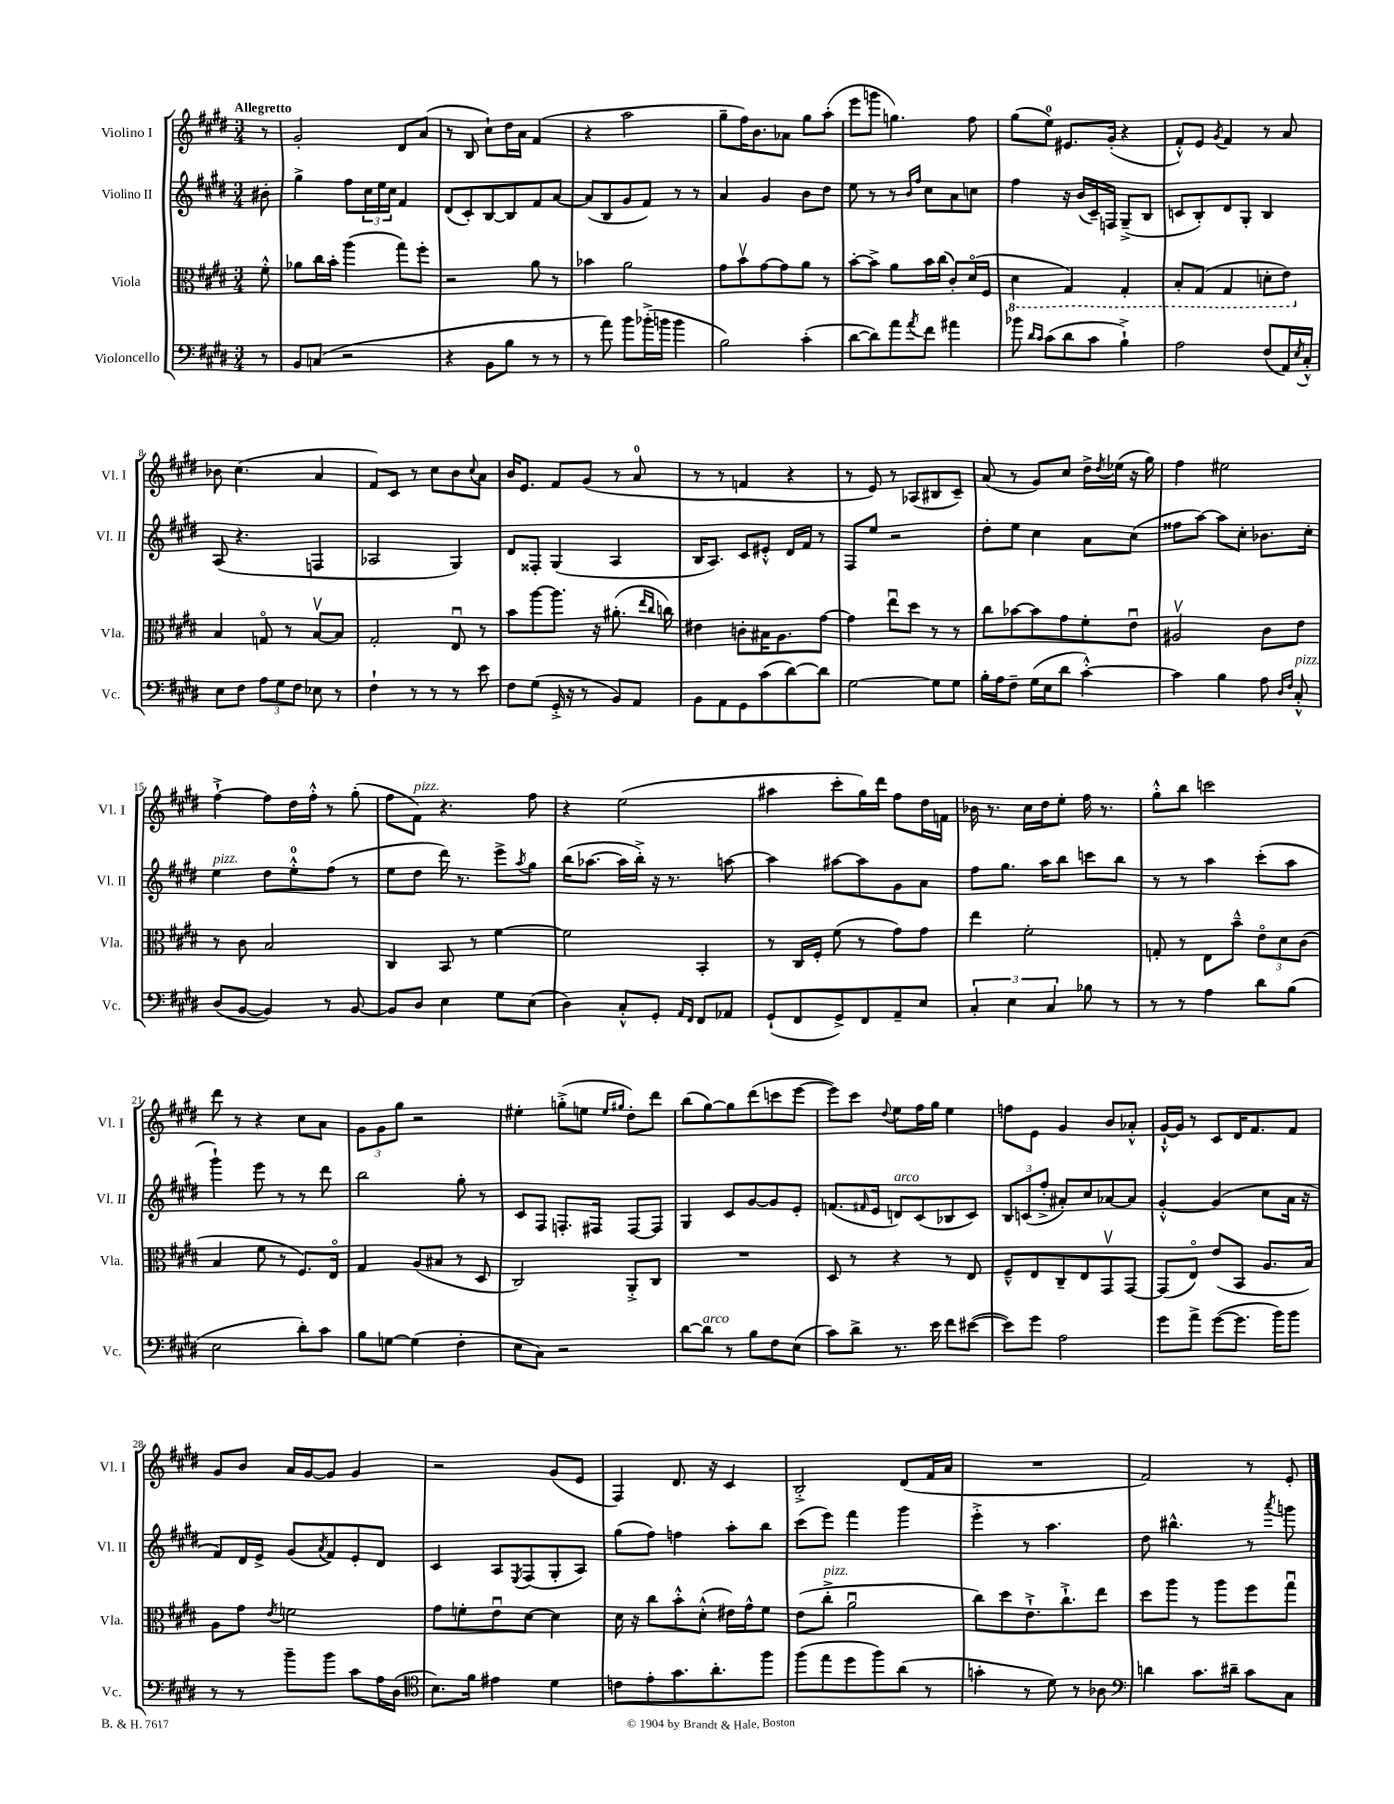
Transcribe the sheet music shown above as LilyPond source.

<<
\new StaffGroup <<
\new Staff = "s0" \with { instrumentName = "Violino I" shortInstrumentName = "Vl. I" } {
    \clef treble \key e \major \numericTimeSignature \time 3/4 \partial 8 \tempo "Allegretto"
    r8 |
    gis'2-. dis'8 a'8( |
    r8 b8 cis''8-!) dis''16 a'16 fis'4( |
    r4 a''2 |
    gis''8-- fis''16) b'8. aes'8 gis''8 a''8-.( |
    e'''8 g'''8 g''4.) fis''8 |
    gis''8( e''8-0) eis'8. gis'16-.( r4 |
    fis'8-.-^) e'8 \acciaccatura { gis'8 } fis'4 r8 a'8 |
    bes'8 cis''4.( a'4 |
    fis'8) cis'8 r8 cis''8 b'8 \appoggiatura { cis''8 } a'8 |
    b'16 e'8. fis'8 gis'8( r8 a'8-0 |
    r8 r8 f'4 r4 |
    r8 e'8) r8 aes8( bis8 cis'8--) |
    a'8( r8 gis'8) cis''8 dis''16-> \acciaccatura { dis''8 } ees''16( r16 gis''16) |
    fis''4 eis''2 |
    fis''4~-!-> fis''8 dis''16 fis''16-.-^ r8 gis''8-.( |
    fis''8 fis'8^\markup { \italic "pizz." }) r4. fis''8 |
    r4 e''2( |
    ais''4 cis'''8-. gis''16) dis'''16 fis''8 dis''16 f'16 |
    bes'16 r8. cis''16 dis''16 e''8-. fis''16 r8. |
    gis''8-.-^ b''8 c'''2 |
    dis'''8 r8 r4 cis''8 a'8 |
    \tuplet 3/2 { gis'8 gis'8 gis''8 } r2 |
    eis''4-. g''8-.->( e''8 \grace { e''16 gis''16 } dis''8-.) dis'''8 |
    b''8( gis''8~) gis''8 dis'''8( c'''8 e'''8~ |
    e'''8) cis'''8 \appoggiatura { dis''8 } e''8 fis''16 gis''16 e''4 |
    f''8 e'8 gis'4 b'8 aes'8-.-^ |
    gis'16~-!-^ gis'16 r8 cis'8 dis'16 fis'8. fis'8 |
    gis'8 b'8 a'16 gis'16~ gis'8 gis'4 |
    r2 gis'8( e'8 |
    fis4) dis'8. r16 cis'4 |
    b2-.-> dis'8( fis'16 a'16 |
    R2. |
    fis'2) r8 e'8-. \bar "|." |
}
\new Staff = "s1" \with { instrumentName = "Violino II" shortInstrumentName = "Vl. II" } {
    \clef treble \key e \major \numericTimeSignature \time 3/4 \partial 8
    bis'8-. |
    gis''4-> fis''8 \tuplet 3/2 { cis''16 e''16 cis''16 } fis'4 |
    dis'8( cis'8-.) b8~ b8 fis'8 a'8~ |
    a'8( b8 gis'8 fis'8) r8 r8 |
    a'4 gis'4 b'8 dis''8 |
    e''8 r8 r8 \grace { b'16 fis''16 } cis''8 a'8 c''8 |
    fis''4 r16 b'16( cis'16--) f16 gis8--->( b8 |
    c'8 b8-.) dis'8 gis8-. b4 |
    a8( r4. f4 |
    aes2 gis4) |
    dis'8 fisis8-. gis4( a4 |
    b16 a8.) cis'8 eis'8-.-^ dis'16 fis'16 r8 |
    fis8 e''8 r2 |
    dis''8-. e''8 cis''4 a'8 cis''8( |
    fisis''8 a''8~) a''8 cis''8-. bes'8. cis''16-. |
    e''4^\markup { \italic "pizz." } dis''8 e''8-0-.-^ fis''8( r8 |
    e''8 dis''8 dis'''16) r8. e'''8-> \acciaccatura { a''8 } gis''8 |
    b''16( aes''8.~ aes''16 b''16-.->) r16 r8. a''8~ |
    a''4 ais''8~ ais''8 gis'8 a'8 |
    fis''8 gis''8. a''16 b''8 c'''8 b''8 |
    r8 r8 a''4 cis'''8-.( a''8 |
    gis'''4-!) e'''8 r8 r8 dis'''8 |
    b''2 gis''8-. r8 |
    cis'8 fis8 f8.-. fis16 fis8~ fis8 |
    gis4 cis'8 gis'8~ gis'8 e'8-. |
    f'8.( \grace { fis'16 } e'16 d'8^\markup { \italic "arco" }) cis'8( bes8 cis'8) |
    \tuplet 3/2 { b8 c'8( fis''8-.-> } ais'8-.) cis''8 aes'8~ aes'8 |
    gis'4~-.-^ gis'4( cis''8 a'16 r16 |
    fis'8) dis'16 e'16-> gis'8( \acciaccatura { a'8 } fis'8) e'8-. dis'8 |
    cis'4 a8 \acciaccatura { e8 } fis8( gis8-. a8) |
    gis''8( fis''8) f''4 a''8-. b''8 |
    cis'''8( e'''8) fis'''4 gis'''4 |
    e'''4-.-> r8 a''4. |
    dis''8 bis''4.-^ r8 \acciaccatura { a'''8 } g'''8 \bar "|." |
}
\new Staff = "s2" \with { instrumentName = "Viola" shortInstrumentName = "Vla." } {
    \clef alto \key e \major \numericTimeSignature \time 3/4 \partial 8
    fis'8-.-^ |
    aes'8 cis''16 b'16-. a''4( gis''8) fis''8-. |
    r2 a'8 r8 |
    bes'4 a'2 |
    gis'8 b'8\upbow gis'8~ gis'8 a'8 r8 |
    b'8~-. b'8-> a'8 b'16 cis''16( cis'8-.) dis'16\flageolet( fis16 |
    \ottava #-1 dis4 gis,4) gis,4-. |
    b,8-. gis,8( gis,4 d8-. e8) \ottava #0 |
    b4 g8\flageolet r8 b8~\upbow b8 |
    gis2-. e8\downbow r8 |
    b'8 a''8~ a''8. r16 ais'8.-.( \grace { e''16 cis''16 } c''16) |
    eis'4 c'8-. bis16 a8. gis'8~ |
    gis'4 e''8\downbow dis''8 r8 r8 |
    cis''8 bes'8~ bes'8 gis'8 fis'8-. e'8\downbow |
    ais2\upbow cis'8 e'8 |
    r8 cis'8 b2 |
    cis4 b,8 r8 fis'4~ |
    fis'2 b,4-. |
    r8 cis16 fis16-. fis'8( r8 gis'8) gis'8 |
    e''4 fis'2-. |
    g8-. r8 e8 b'8---^ \tuplet 3/2 { e'8\flageolet dis'8 cis'8( } |
    b4 fis'8 r8 fis8.) e16\flageolet |
    gis4 a8( bis8 r8 dis8 |
    cis2) a,8-.-> cis8 |
    R2. |
    dis8 r8 r4 r8 e8 |
    fis8---^ e8 cis8-- e8 gis,8\upbow gis,8~ |
    gis,8( e8\flageolet) e'8( b,8 a8. b16) |
    a8 gis'8 \acciaccatura { e'8 } f'2 |
    gis'8 f'8-. e'8\downbow dis'8~ dis'4 |
    dis'16 r16 cis''8 b'8-.-^ dis'8-.-^( eis'16) gis'16-^ fis'8 |
    e'8( cis''8-.->^\markup { \italic "pizz." } a'2\downbow |
    cis''8) dis''8 e'8.-!-> cis''8.-!-> e''8 |
    dis''8 a''8 r8 a''8 fis''8 gis''8\downbow \bar "|." |
}
\new Staff = "s3" \with { instrumentName = "Violoncello" shortInstrumentName = "Vc." } {
    \clef bass \key e \major \numericTimeSignature \time 3/4 \partial 8
    r8 |
    b,8 c8( r2 |
    r4 b,8 b8 r8 r8 |
    r8 a'8) b'8 bes'16-.->( b'16 b'4 |
    b2) cis'4-.( |
    dis'8~ dis'8) a'8 \acciaccatura { a'8 } fis'8 ais'4 |
    bes'8 \grace { dis'16 cis'16 } cis'8( dis'8 cis'8 b4-!->) |
    a2 fis8( a,16) \acciaccatura { e8 } cis16-.-^ |
    e8 fis8 \tuplet 3/2 { a8 gis8 fis8 } ees8 r8 |
    fis4-! r8 r8 r8 e'8 |
    fis8 gis8( gis,16-.-> r16 r8 b,8) a,8 |
    b,8 a,8 gis,8 cis'8( dis'8~) dis'8 |
    gis2~ gis8 gis8 |
    b16-. a16 fis8-- gis16( e16 dis'8 cis'4~-.-^) |
    cis'4 b4 a8 \grace { dis16 fis16 } cis8-.-^^\markup { \italic "pizz." } |
    dis8( b,8~ b,4) r8 b,8~ |
    b,8 dis8 e4 gis8 e8( |
    dis4) cis8-.-^ gis,8-. \grace { a,16 fis,16 } fis,8 aes,8 |
    gis,8-!( fis,8 gis,8->) fis,8 a,8-- e8 |
    \tuplet 3/2 { cis4-. e4 cis4 } bes8 r8 |
    r8 r8 a4 dis'8 b8( |
    e2 dis'8-.) cis'8 |
    b8 g8~ g4( fis4-. |
    e8 cis8) r2 |
    dis'8~ dis'8^\markup { \italic "arco" } r8 b8 fis8 e8( |
    cis'8) dis'8-> r8. e'16 fis'8 eis'8~( |
    eis'8) gis'8 a2 |
    gis'8 a'8-> gis'8~( gis'8. b'16) b'8 |
    r8 r8 b'8-- b'8 cis'8 a16 dis16( |
    \clef tenor b8.) fis'16 eis'4 dis'4 |
    c'8 e'8-. gis'8. a'8.-. fis''8 |
    fis''8( e''8 dis''8 fis''8) a'8( r8 |
    g'4-. r8 dis'8) r8 aes8 |
    \clef bass d'4 cis'8. dis'16-- cis'8 cis8 \bar "|." |
}
>>
>>
